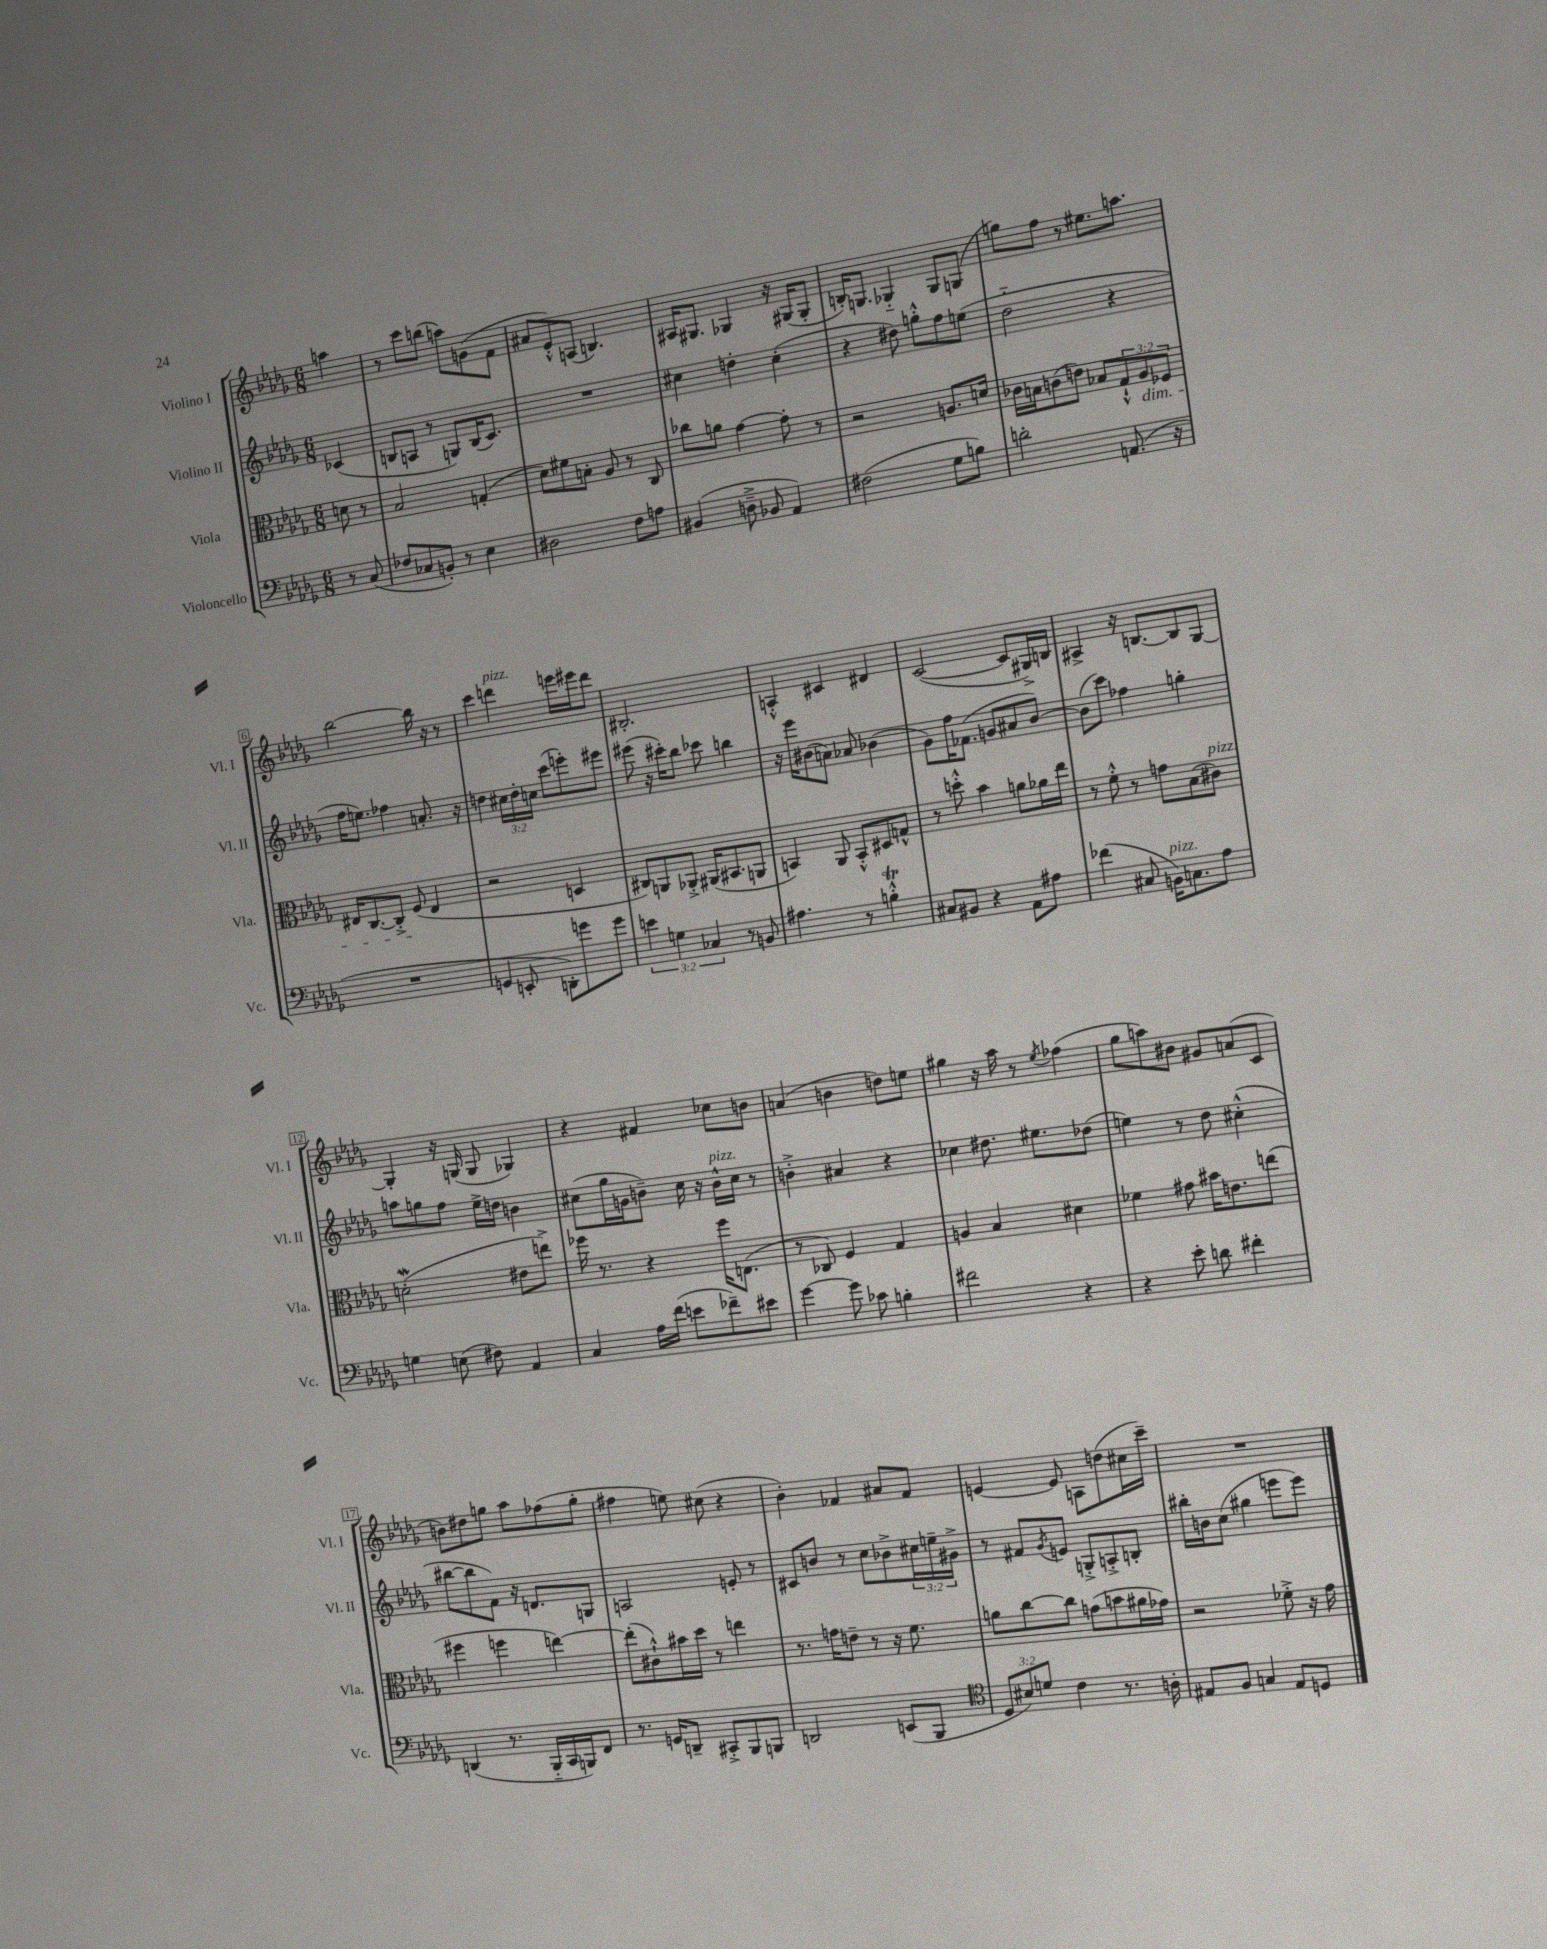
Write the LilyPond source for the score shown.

<<
\new StaffGroup <<
\new Staff = "s0" \with { instrumentName = "Violino I" shortInstrumentName = "Vl. I" } {
    \clef treble \key des \major \numericTimeSignature \time 6/8 \partial 4
    a''4 |
    r8 c'''8 b''8( a''8) g'8( f'8 |
    ais'8 ees'8-.-^) a8( b4.) |
    ais16 gis8. ges4 r16 gis16( gis8-. |
    b16-.) g8. ges4-_ ges8 g8( |
    g''8) f''8 r8 eis''8. a''8. |
    bes''2~ bes''16 r16 r8 |
    c'''4 d'''4^\markup { \italic "pizz." } e'''16 eis'''16 d'''8 |
    bis2.-. |
    a4-.-^ cis'4 dis'4 |
    c'2~( c'8 gis16->) b16 |
    ais4-> r16 b8.~ b8 ges8~ |
    ges4-. r16 g16( g8 ges4) |
    r4 fis'4 ces''8 b'8 |
    a'4( b'4 d''8) e''8 |
    gis''4 r16 aes''16 r8 \acciaccatura { ees''8 } fes''4( |
    ges''8 a''8) bis'8 gis'8 a'8( c'8 |
    b'8) dis''8 g''8 aes''8 fes''8( g''8-. |
    fis''4 e''8) cis''8( r4 |
    bes'4-.) fes'4 ais'8 fes'8 |
    e'4~ e'8 a8 d''8( cis''16 c'''16--) |
    R2. \bar "|." |
}
\new Staff = "s1" \with { instrumentName = "Violino II" shortInstrumentName = "Vl. II" } {
    \clef treble \key des \major \numericTimeSignature \time 6/8 \override Staff.TupletNumber.text = #tuplet-number::calc-fraction-text \partial 4
    ces'4( |
    b8 a8 r8 g8) b16( c'8.) |
    R2. |
    cis''4 d''4-. cis''4-.( |
    r4 dis''8) g''8-.-^ f''8 e''8( |
    des''2-_ r4 |
    f''16 e''8.) fes''4 a'8.-. r16 |
    d''4 \tuplet 3/2 { cis''16 d''16-. c''16 } c'''8( e'''8-.) eis'''8 |
    eis'''8( r16 cis'''16-.) bes''8 ces'''8 b''4 |
    r16 ees'''16 bis'8( a'8) aes'8 bes'4( |
    ges'8) f''16 fes'8.( g'8 ais'8 bes'8~) |
    bes'8( c'''8) fes''4 g''4-. |
    a''8 g''8 f''8 ees''16-> d''16 b'4 |
    cis''8( ges''16 g'16 b'8--) cis''16 r16 b'16-^^\markup { \italic "pizz." } cis''16 r8 |
    b'4-.-> ais'4 r4 |
    ces''4 dis''8. eis''8. des''8( |
    e''4) r8 des''8 cis''4-.-^( |
    bis''8~ bis''8 f'8) r16 d'8. g8 |
    a2 e'8-. r8 |
    cis'8 b'8 r8 c''8 bes'8-> \tuplet 3/2 { cis''16 e''16-- gis'16-> } |
    r8 fis'8 \acciaccatura { ges'8 } e'8 g8-.-> a8-.-> b8-. |
    bis''16-. b'16 c''8( gis''4 e'''8 e'''8) \bar "|." |
}
\new Staff = "s2" \with { instrumentName = "Viola" shortInstrumentName = "Vla." } {
    \clef alto \key des \major \numericTimeSignature \time 6/8 \override Staff.TupletNumber.text = #tuplet-number::calc-fraction-text \partial 4
    d'8 r8 |
    bes2 g4-.( |
    des'8) fis'8 b8-. aes8 r8 c8 |
    ces''8 a'8 ges'4~ ges'8-. r8 |
    r2 a8. d'16 |
    ces'16 b16 c'8( e'8) bes8 \tuplet 3/2 { ges8-!-^ aes8\dim fes8 } |
    eis16 c8.~ c8-.-> f8\!( eis4 |
    r2 d4 |
    cis8) a,8 aes,8-.-> ais,16( bis,8. a,8 |
    b,4) aes,8 b,8-.-^ dis8 g8-^ |
    r8 d''8-.-^ bes'4 a'8 aes'16 ees''16 |
    r8 f'8-.-^ r8 g'8 bes8( cis'8^\markup { \italic "pizz." }) |
    d'2-.\mordent( eis'8 e''8->) |
    fes''16 r8. r4 fes''16 e8.( |
    r8 ces8) f4 ges4 |
    a4 bes4 dis'4 |
    fes'4 gis'8 bis'16 e'8. e''8( |
    fis''4 f''4 e''4~) |
    e''8-.( cis'8-!-^) bis'16 des''16 r8 e''4 |
    r8. g'16 e'8-- r8 r16 f'8. |
    a'8 c''8~ c''8 g'8( b'8 ais'16 ges'16) |
    r2 fes'8-.-> r16 ges'16 \bar "|." |
}
\new Staff = "s3" \with { instrumentName = "Violoncello" shortInstrumentName = "Vc." } {
    \clef bass \key des \major \numericTimeSignature \time 6/8 \override Staff.TupletNumber.text = #tuplet-number::calc-fraction-text \partial 4
    r8 c8( |
    fes8 ces8 b,8-.) r8 ees4 |
    dis2 f8 a8 |
    bis,4( d8---> bes,8 aes,4) |
    fis2( ges8 b8) |
    d'2-. a,8.( r16 |
    R2. |
    g,4 e,8-. d,8-.) g'8 g'8 |
    \tuplet 3/2 { e'4 g4 ces4 } r8 b,8 |
    ais4. r8 b4-.-^\trill |
    cis8 bis,8 r4 aes,8 ais8 |
    fes'4( cis8 b,16^\markup { \italic "pizz." }) c8. aes8 |
    g4 e8( fis8) aes,4 |
    c4 aes16 f'16( e'8 fes'8--) eis'8 |
    ges'4~ ges'8 ces'8 b4-. |
    fis'2 r4 |
    r4 ees'8-. d'8 fis'4-. |
    d,4( r8. bes,,16-_ c,16 b,,16) f,8 |
    r8. g,16 d,8-- cis,8-.-> bes,,8 b,,8 |
    d,2 e,8( bes,,8 |
    \clef tenor \tuplet 3/2 { des8 bis8) d'8 } c'4 r8. a16-. |
    eis8 f8 g4 eis8 d8 \bar "|." |
}
>>
>>
\layout { \context { \Score \override BarNumber.stencil = #(make-stencil-boxer 0.1 0.3 ly:text-interface::print) } }
